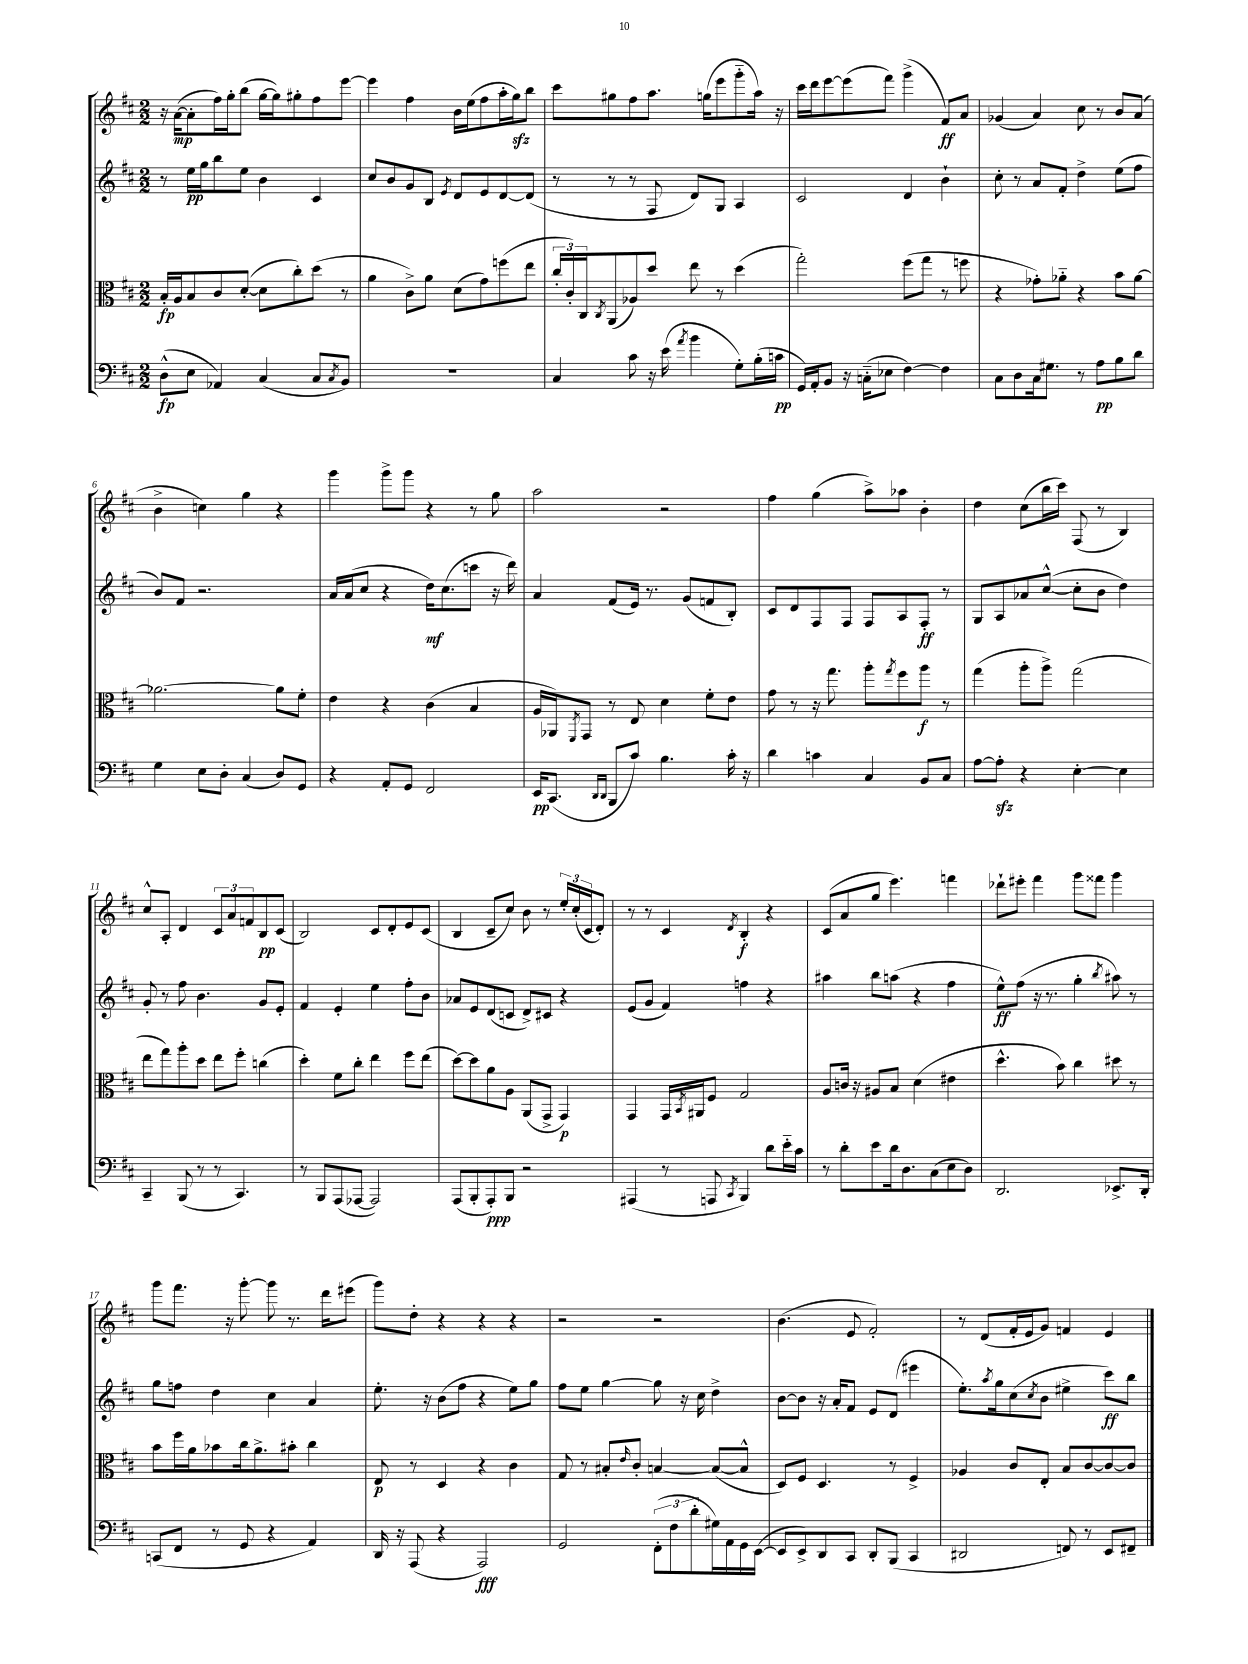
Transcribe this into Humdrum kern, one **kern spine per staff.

**kern	**kern	**kern	**kern
*staff4	*staff3	*staff2	*staff1
*clefF4	*clefC3	*clefG2	*clefG2
*k[f#c#]	*k[f#c#]	*k[f#c#]	*k[f#c#]
*M2/2	*M2/2	*M2/2	*M2/2
(8D^^	16B'	8r	16r
.	16A	.	([16a
8E	8B	16ee	8a']
.	.	16gg	.
4AA-)	8c#	8bb	16ff#)
.	.	.	16gg'
.	([8d'	8ee	(8bb
(4C#	8d]	4b	[16gg
.	.	.	16gg])
.	8cc#')	.	8gg#'
8C#	(8dd	4c#	8ff#
8qC#	.	.	.
8BB)	8r	.	[8eee
=	=	=	=
1r	4a	8cc#	4eee]
.	.	8b	.
.	8c#^)	8g	4ff#
.	8a	8B	.
.	.	8qe	.
.	(8d	8d	16b
.	.	.	(16ee
.	8g)	8e	8ff#
.	(8ff	[8d	16aa'
.	.	.	16gg)
.	8ee	(8d]	8bb
=	=	=	=
4C#	24cc#'	8r	8ccc#
.	24c#')	.	.
.	24C#	.	.
.	8qC#	.	.
.	(8AA	8r	8gg#
8c#	8A-)	8r	8ff#
16r	8dd	8F#	8.aa
(16e	.	.	.
8qa	.	.	.
4b	8ee	8d)	.
.	.	.	(16gg
.	8r	8G	8eee
8G')	(4dd	4A	8ggg'~
(16B'	.	.	16aa)
16c	.	.	16r
=	=	=	=
16GG)	2gg')	2c#	16ccc#
16AA'	.	.	16ddd
8BB	.	.	[8eee
16r	.	.	(8eee]
(16C'~	.	.	.
8E-	.	.	8fff#)
[4F#)	(8ff#	4d	(4ggg^
.	8gg	.	.
4F#]	8r	4b`	8f#)
.	8ff	.	8a
=	=	=	=
8C#	4r	8cc#'	(4g-
8D	.	8r	.
16C#	8g-')	8a	4a)
8.G#	.	.	.
.	8a-'~	8f#'	.
8r	4r	4dd^	8cc#
8A	.	.	8r
8B	8b	(8ee	8b
8d	[8a-	8ff#	(8a
=	=	=	=
4G	2.a-_	8b)	4b^
.	.	8f#	.
8E	.	2.r	4cc)
8D'	.	.	.
(4C#	.	.	4gg
8D)	8a-]	.	4r
8GG	8f#'	.	.
=	=	=	=
4r	4e	16a	4ggg
.	.	(16a	.
.	.	8cc#	.
8AA'	4r	4r	8ggg^
8GG	.	.	8ggg
2FF#	(4c#	16dd)	4r
.	.	(8.cc#	.
.	4B	8ccc	8r
.	.	16r	8gg
.	.	16ddd)	.
=	=	=	=
16EE	16A	4a	2aa
(8.CC#	16AA-)	.	.
.	8qFF#	.	.
.	8GG	.	.
16qqDD	.	.	.
16qqDD	.	.	.
8BBB	8r	(8f#	.
8c#)	8E	16e)	.
.	.	8.r	.
4.B	4d	.	2r
.	.	(8g	.
.	8f#'	8f	.
16c#'	8e	8B')	.
16r	.	.	.
=	=	=	=
4d	8g	8c#	4ff#
.	8r	8d	.
4c	16r	8F#	(4gg
.	8.gg	.	.
.	.	8F#	.
4C#	8aa'	8F#	8aa^)
.	8qgg	.	.
.	8ff#	8A	8aa-
8BB	8aa	8F#'	4b'
8C#	8r	8r	.
=	=	=	=
[8A	(4gg	8G	4dd
8A']	.	8A	.
4r	8aa'	8a-	(8cc#
.	8aa^)	([8cc#^^	16bb
.	.	.	16ccc#)
[4E'	(2gg	8cc#']	(8F#
.	.	8b	8r
4E]	.	4dd)	4B)
=	=	=	=
4CC#~	8ee	8g'	8cc#^^
.	8gg)	8r	8A'
(8BBB	8aa'	8ff#	4d
8r	8dd	4.b	.
8r	8ee	.	12c#
.	.	.	12a
4.CC#)	8ff#'	.	.
.	.	.	12f
.	(4cc	8g	8B
.	.	8e'	(8c#
=	=	=	=
8r	4dd')	4f#	2B)
8BBB	.	.	.
(8AAA	8f#	4e'	.
[8AAA-	8cc#'	.	.
2AAA-])	4ee	4ee	8c#
.	.	.	8d'
.	8ff#	8ff#'	8e
.	(8ee	8b	(8c#
=	=	=	=
(8AAA	[8dd)	8a-	4B
8BBB'	8dd]	8e	.
8AAA')	8a	(8d	8c#~
8BBB	8A	8c	8cc#)
2r	(8AA	8d^)	8b
.	8GG^	8c#	8r
.	4GG)	4r	24ee'
.	.	.	(24cc#'
.	.	.	24c#
.	.	.	8d')
=	=	=	=
(4AAA#	4GG	(8e	8r
.	.	8g	8r
8r	16GG	4f#)	4c#
.	8qBB	.	.
.	16AA#	.	.
8AAA	8F#	.	.
8qCC#	.	.	8qd
4BBB)	2G	4ff	4B'
8d	.	4r	4r
16e'~	.	.	.
16c#	.	.	.
=	=	=	=
8r	8A	4aa#	(8c#
8d'	16c	.	8a
.	16r	.	.
8e	8A#	8bb	8gg
16d	8B	(8aa	4.eee)
8.D	.	.	.
.	(4d	4r	.
(8C#	.	.	.
8E	4e#	4ff#	4fff
8D)	.	.	.
=	=	=	=
2.DD	4.dd^^	8ee^^)	8ddd-`
.	.	(8ff#	8eee#'
.	.	16r	4fff#
.	.	8.r	.
.	8b)	.	.
.	4cc#	4gg'	8ggg
.	.	.	8fff##
.	.	8qbb	.
8.EE-^	8dd#	8aa#)	4ggg
.	8r	8r	.
16DD'	.	.	.
=	=	=	=
(8CC	8b	8gg	8ggg
8FF#	16ff#	8ff	8.fff#
.	16a	.	.
8r	8b-	4dd	.
.	.	.	16r
8GG	16cc#	.	[8ggg'
.	8.a^	.	.
4r	.	4cc#	8ggg]
.	8b#'	.	8.r
4AA)	4cc#	4a	.
.	.	.	16ddd
.	.	.	(8eee#
=	=	=	=
16DD	8E	8.ee'	8ggg)
16r	.	.	.
(8AAA	8r	.	8dd'
.	.	16r	.
4r	4D	(8b	4r
.	.	8ff#	.
2AAA)	4r	4r	4r
.	4c#	8ee)	4r
.	.	8gg	.
=	=	=	=
2GG	8G	8ff#	2r
.	8r	8ee	.
.	8B#'	[4gg	.
.	16qqe	.	.
.	8c#'	.	.
(12FF#'	[4B	8gg]	2r
12F#	.	.	.
.	.	16r	.
12d'	.	.	.
.	.	16cc#	.
16G#)	(8B_	4dd^	.
16AA	.	.	.
16GG	8B^^]	.	.
([16EE	.	.	.
=	=	=	=
8EE]	8D)	[8b	(4.b
8EE^)	8F#	8b]	.
8DD	4.D	16r	.
.	.	16a'	.
8CC#	.	8f#	8e
8DD'	.	8e	2f#')
(8BBB	8r	(8d	.
4CC#	4F#^	4eee#	.
=	=	=	=
2DD#	4A-	8.ee')	8r
.	.	.	(8d
.	.	8qaa	.
.	.	16gg	.
.	8c#	(8cc#	16f#'
.	.	.	16e
.	.	8qcc#	.
.	8E'	8b	8g)
8FF)	8B	4ee#^	4f
8r	[8c#	.	.
8EE	8c#_	8ccc#)	4e
8FF#~	8c#]	8bb	.
==	==	==	==
*-	*-	*-	*-
